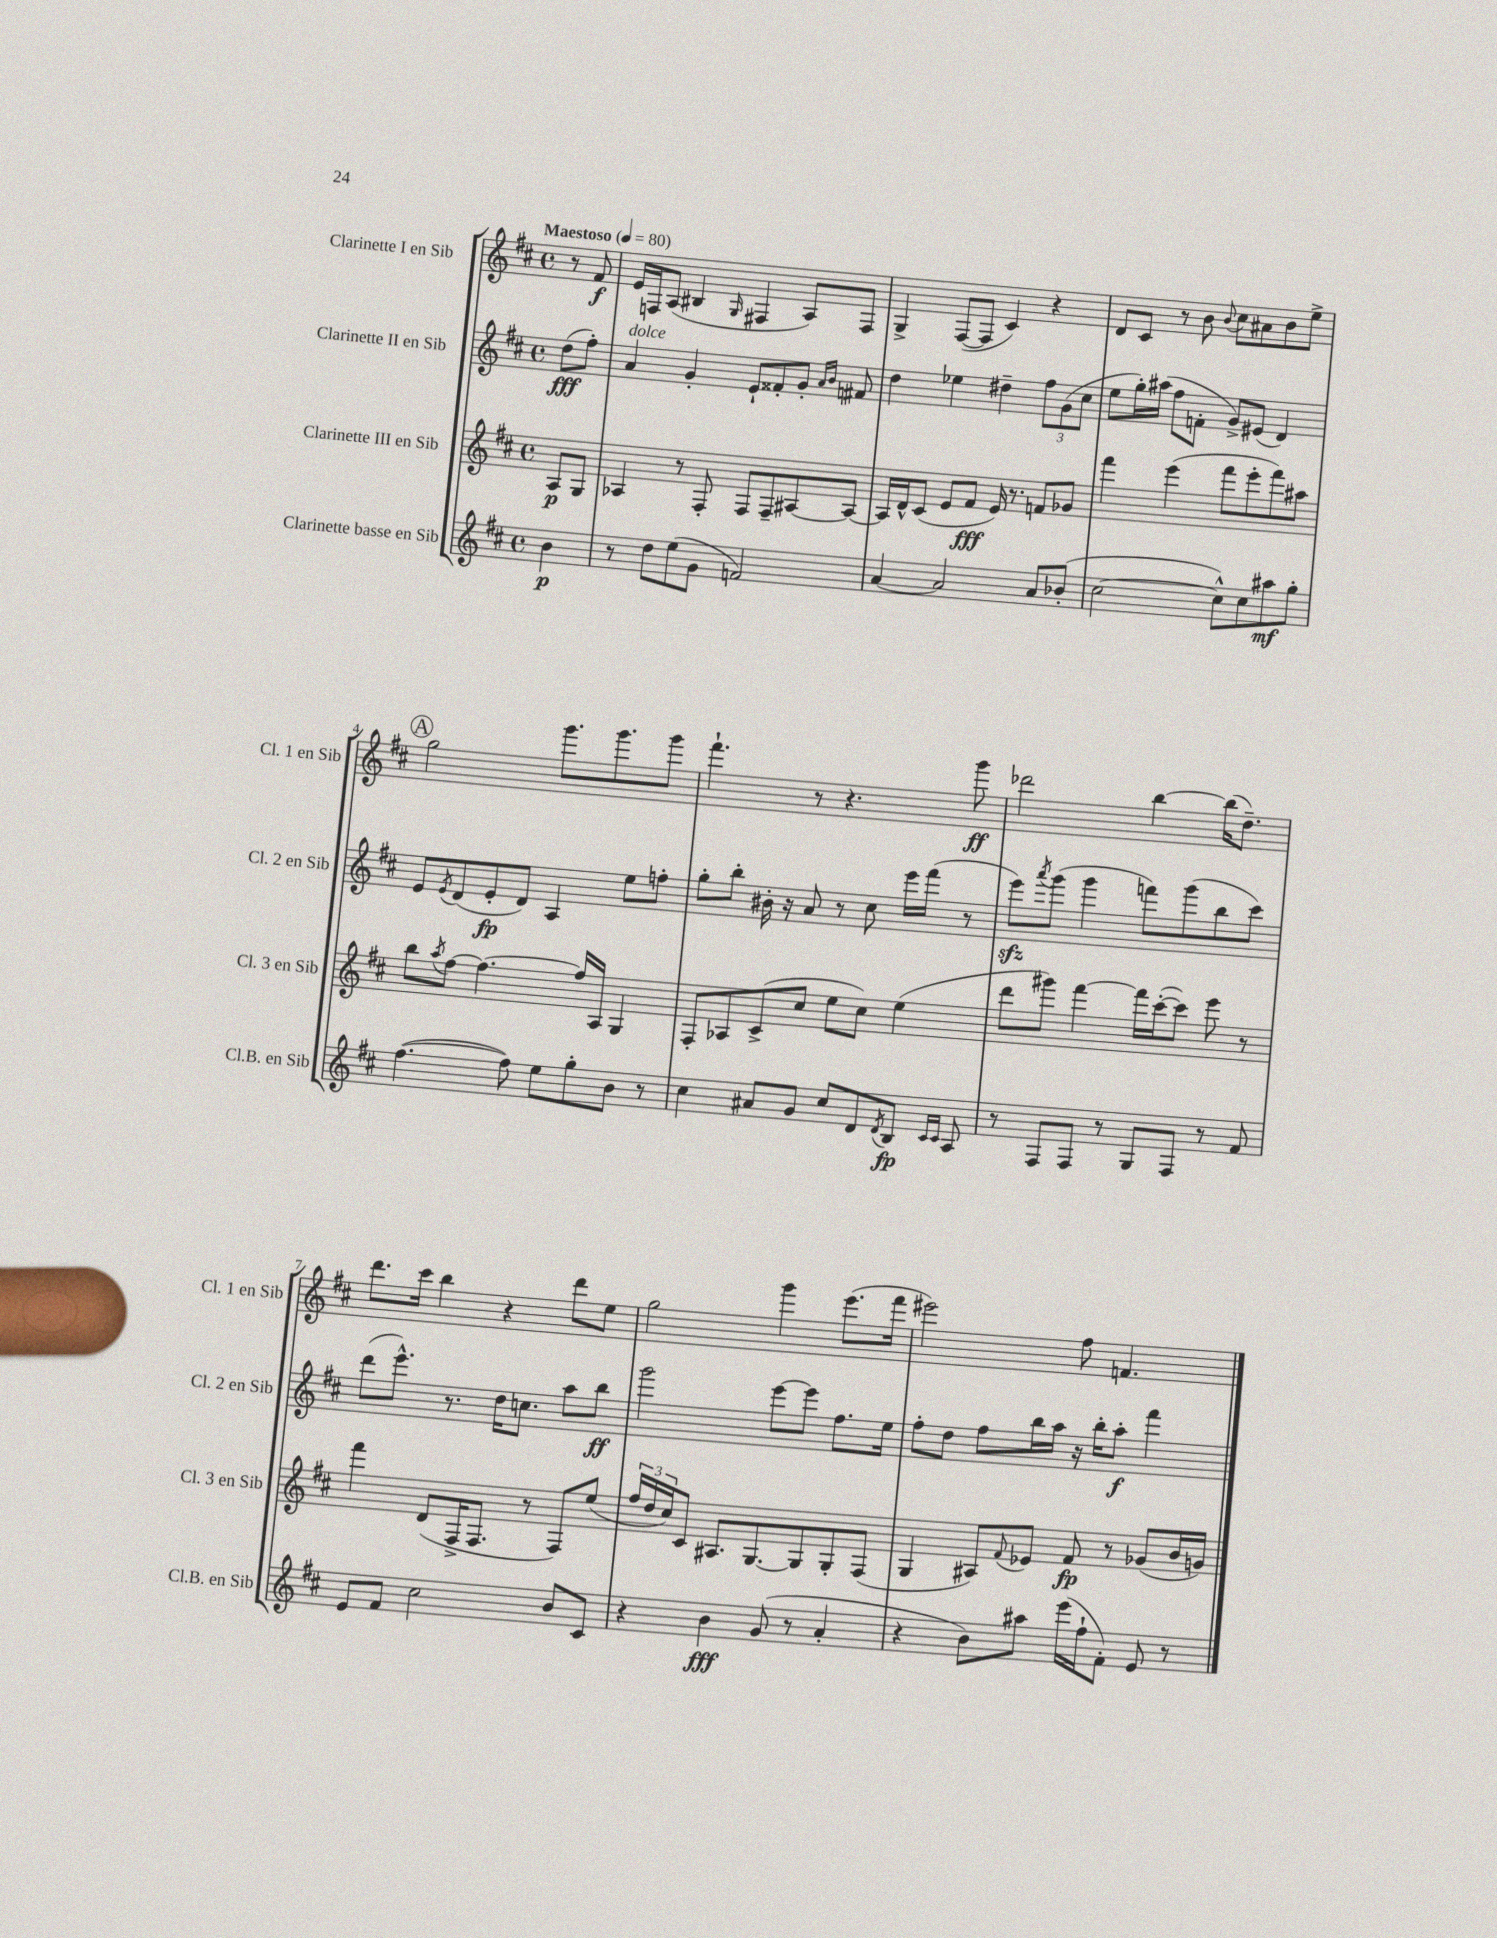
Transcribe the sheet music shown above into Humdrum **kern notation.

**kern	**dynam	**kern	**dynam	**kern	**dynam	**kern	**dynam
*part4	*part4	*part3	*part3	*part2	*part2	*part1	*part1
*staff4	*staff4	*staff3	*staff3	*staff2	*staff2	*staff1	*staff1
*I"Clarinette basse en Sib	*	*I"Clarinette III en Sib	*	*I"Clarinette II en Sib	*	*I"Clarinette I en Sib	*
*I'Cl.B. en Sib	*	*I'Cl. 3 en Sib	*	*I'Cl. 2 en Sib	*	*I'Cl. 1 en Sib	*
*clefG2	*	*clefG2	*	*clefG2	*	*clefG2	*
*k[f#c#]	*	*k[f#c#]	*	*k[f#c#]	*	*k[f#c#]	*
*M4/4	*	*M4/4	*	*M4/4	*	*M4/4	*
*met(c)	*	*met(c)	*	*met(c)	*	*met(c)	*
*MM80	*	*MM80	*	*MM80	*	*MM80	*
=	=	=	=	=	=	=	=
!	!	!	!	!	!	!LO:TX:a:B:t=Maestoso	!
4b\	p	8A/L	p	(8dd\L	fff	8r	.
.	.	8G/J	.	8ff#'\J)	.	8f#/	f
=1	=1	=1	=1	=1	=1	=1	=1
!	!	!	!	!LO:TX:a:i:t=dolce	!	!	!
8r	.	4A-X/	.	4a/	.	16e/LL	.
.	.	.	.	.	.	16Fn/J	.
8dd\L	.	.	.	.	.	(8A/J	.
(8ee\	.	8r	.	4g'/	.	4B#X/	.
8g\J	.	8F#'/	.	.	.	.	.
.	.	.	.	.	.	16qqG/	.
2fn/)	.	8F#/L	.	8e`/L	.	4F#X/	.
.	.	8F#~/	.	8f##X'/	.	.	.
.	.	[8A#X/	.	8g'/J	.	8A/L)	.
.	.	.	.	16qqa/LL	.	.	.
.	.	.	.	16qqb/JJ	.	.	.
.	.	8A#/J_	.	8f#X/	.	8F#/J	.
=2	=2	=2	=2	=2	=2	=2	=2
[4a/	.	16A#/LL]	.	4dd\	.	4G^/	.
.	.	16d^^/J	.	.	.	.	.
.	.	(8c#/J	.	.	.	.	.
2a/]	.	8e/L	.	4ee-X\	.	([8F#/L	.
.	.	8f#/J	fff	.	.	8F#/J]	.
.	.	16e/)	.	4dd#X~\	.	4c#/)	.
.	.	8.r	.	.	.	.	.
8a/L	.	8fn/L	.	12ff#\L	.	4r	.
.	.	.	.	(12g\	.	.	.
(8b-X'/J	.	8g-X/J	.	.	.	.	.
.	.	.	.	12cc#\J	.	.	.
=3	=3	=3	=3	=3	=3	=3	=3
[2cc#\	.	4fff#\	.	8ee\L	.	8d/L	.
.	.	.	.	16gg'\L)	.	8c#/J	.
.	.	.	.	(16aa#X\JJ	.	.	.
.	.	(4eee\	.	8ff#\L	.	8r	.
.	.	.	.	8fn'\J	.	8b\	.
.	.	.	.	.	.	8qqb/	.
8cc#^^\L])	.	8fff#\L	.	8g^/L)	.	8cc#\L	.
8cc#\	.	8eee'\	.	(8e#X/J	.	8a#X\	.
8aa#X\	mf	8fff#\)	.	4d/)	.	8b\	.
8gg'\J	.	8aa#X\J	.	.	.	8ee^\J	.
!!LO:LB:g=z
!!LO:REH:place=s1:t=A
=4	=4	=4	=4	=4	=4	=4	=4
([4.ff#\	.	8bb\L	.	8e/L	.	2gg\	.
.	.	8qaa/	.	8qe/	.	.	.
.	.	[8ff#\J	.	(8d/	.	.	.
.	.	4.ff#\_	.	8e'/	fp	.	.
8ff#\])	.	.	.	8d/J)	.	.	.
8ee\L	.	.	.	4A/	.	8.ggg\L	.
8gg'\	.	16ff#/LL]	.	.	.	.	.
.	.	16A/JJ	.	.	.	8.ggg\	.
8b\J	.	4G/	.	8ee\L	.	.	.
8r	.	.	.	8ffn'\J	.	8ggg\J	.
=5	=5	=5	=5	=5	=5	=5	=5
4cc#\	.	8F#'/L	.	8gg'\L	.	4.fff#`\	.
.	.	8A-X/	.	8bb'\J	.	.	.
8a#X/L	.	(8c#^/	.	16b#X'\	.	.	.
.	.	.	.	16r	.	.	.
8g/J	.	8cc#/J	.	8a/	.	8r	.
8cc#/L	.	8ee\L	.	8r	.	4.r	.
8d/	.	8cc#\J)	.	8cc#\	.	.	.
8qd/	.	.	.	.	.	.	.
8B/J	fp	(4ee\	.	16eee\LL	.	.	.
.	.	.	.	(16fff#\JJ	.	.	.
16qqc#/LL	.	.	.	.	.	.	.
16qqc#/JJ	.	.	.	.	.	.	.
8A/	.	.	.	8r	.	8ggg\	ff
=6	=6	=6	=6	=6	=6	=6	=6
8r	.	8ddd\L	.	8eeezz\L)	.	2ddd-X\	.
.	.	.	.	8qaaa/	.	.	.
8F#/L	.	8ggg#X\J)	.	(8ggg\J	.	.	.
8F#/J	.	[4fff#\	.	4ggg\	.	.	.
8r	.	.	.	.	.	.	.
8G/L	.	16fff#\LL]	.	8fffn\L)	.	[4bb\	.
.	.	([16ccc#'\J	.	.	.	.	.
8F#/J	.	8ccc#\J])	.	(8ggg\	.	.	.
8r	.	8eee\	.	8bb\	.	(16bb\KL]	.
.	.	.	.	.	.	8.dd~\J)	.
8f#/	.	8r	.	8ccc#\J)	.	.	.
!!LO:LB:g=z
=7	=7	=7	=7	=7	=7	=7	=7
8e/L	.	4fff#\	.	(8ddd\L	.	8.ddd\L	.
8f#/J	.	.	.	8.eee^^\J)	.	.	.
.	.	.	.	.	.	16ccc#\Jk	.
2cc#\	.	(8d/L	.	.	.	4bb\	.
.	.	.	.	8.r	.	.	.
.	.	16F#^/K	.	.	.	.	.
.	.	8.F#/J	.	.	.	.	.
.	.	.	.	16dd\KL	.	4r	.
.	.	.	.	8.ccn\J	.	.	.
.	.	8r	.	.	.	.	.
8b/L	.	8F#/L)	.	8aa\L	.	8ddd\L	.
8c#/J	.	(8ee/J	.	8bb\J	ff	8ee\J	.
=8	=8	=8	=8	=8	=8	=8	=8
4r	.	24ff#/LL	.	2ggg\	.	2gg\	.
.	.	24dd/	.	.	.	.	.
.	.	24cc#/J)	.	.	.	.	.
.	.	8c#/J	.	.	.	.	.
4b\	fff	8.A#X/L	.	.	.	.	.
.	.	[8.G/	.	.	.	.	.
(8g/	.	.	.	[8eee\L	.	4ggg\	.
8r	.	8G/]	.	8eee\J]	.	.	.
4a'/	.	8G'/	.	8.ff#\L	.	(8.eee\L	.
.	.	(8F#/J	.	.	.	.	.
.	.	.	.	16ee\Jk	.	16fff#\Jk	.
=9	=9	=9	=9	=9	=9	=9	=9
4r	.	4G/	.	8ff#'\L	.	2eee#X\)	.
.	.	.	.	8dd\J	.	.	.
8b\L)	.	8A#X/L)	.	8ff#\L	.	.	.
.	.	8qqf#/	.	.	.	.	.
8aa#X\J	.	8e-X/J	.	16bb\L	.	.	.
.	.	.	.	16aa\JJ	.	.	.
(16eee\LL	.	8f#/	fp	16r	.	8ff#\	.
16ff#`\J	.	.	.	16bb'\KL	.	.	.
8f#'\J)	.	8r	.	8aa'\J	f	4.fn/	.
8e/	.	(8g-X/L	.	4fff#\	.	.	.
8r	.	16b/L	.	.	.	.	.
.	.	16gn/JJ)	.	.	.	.	.
==	==	==	==	==	==	==	==
*-	*-	*-	*-	*-	*-	*-	*-
